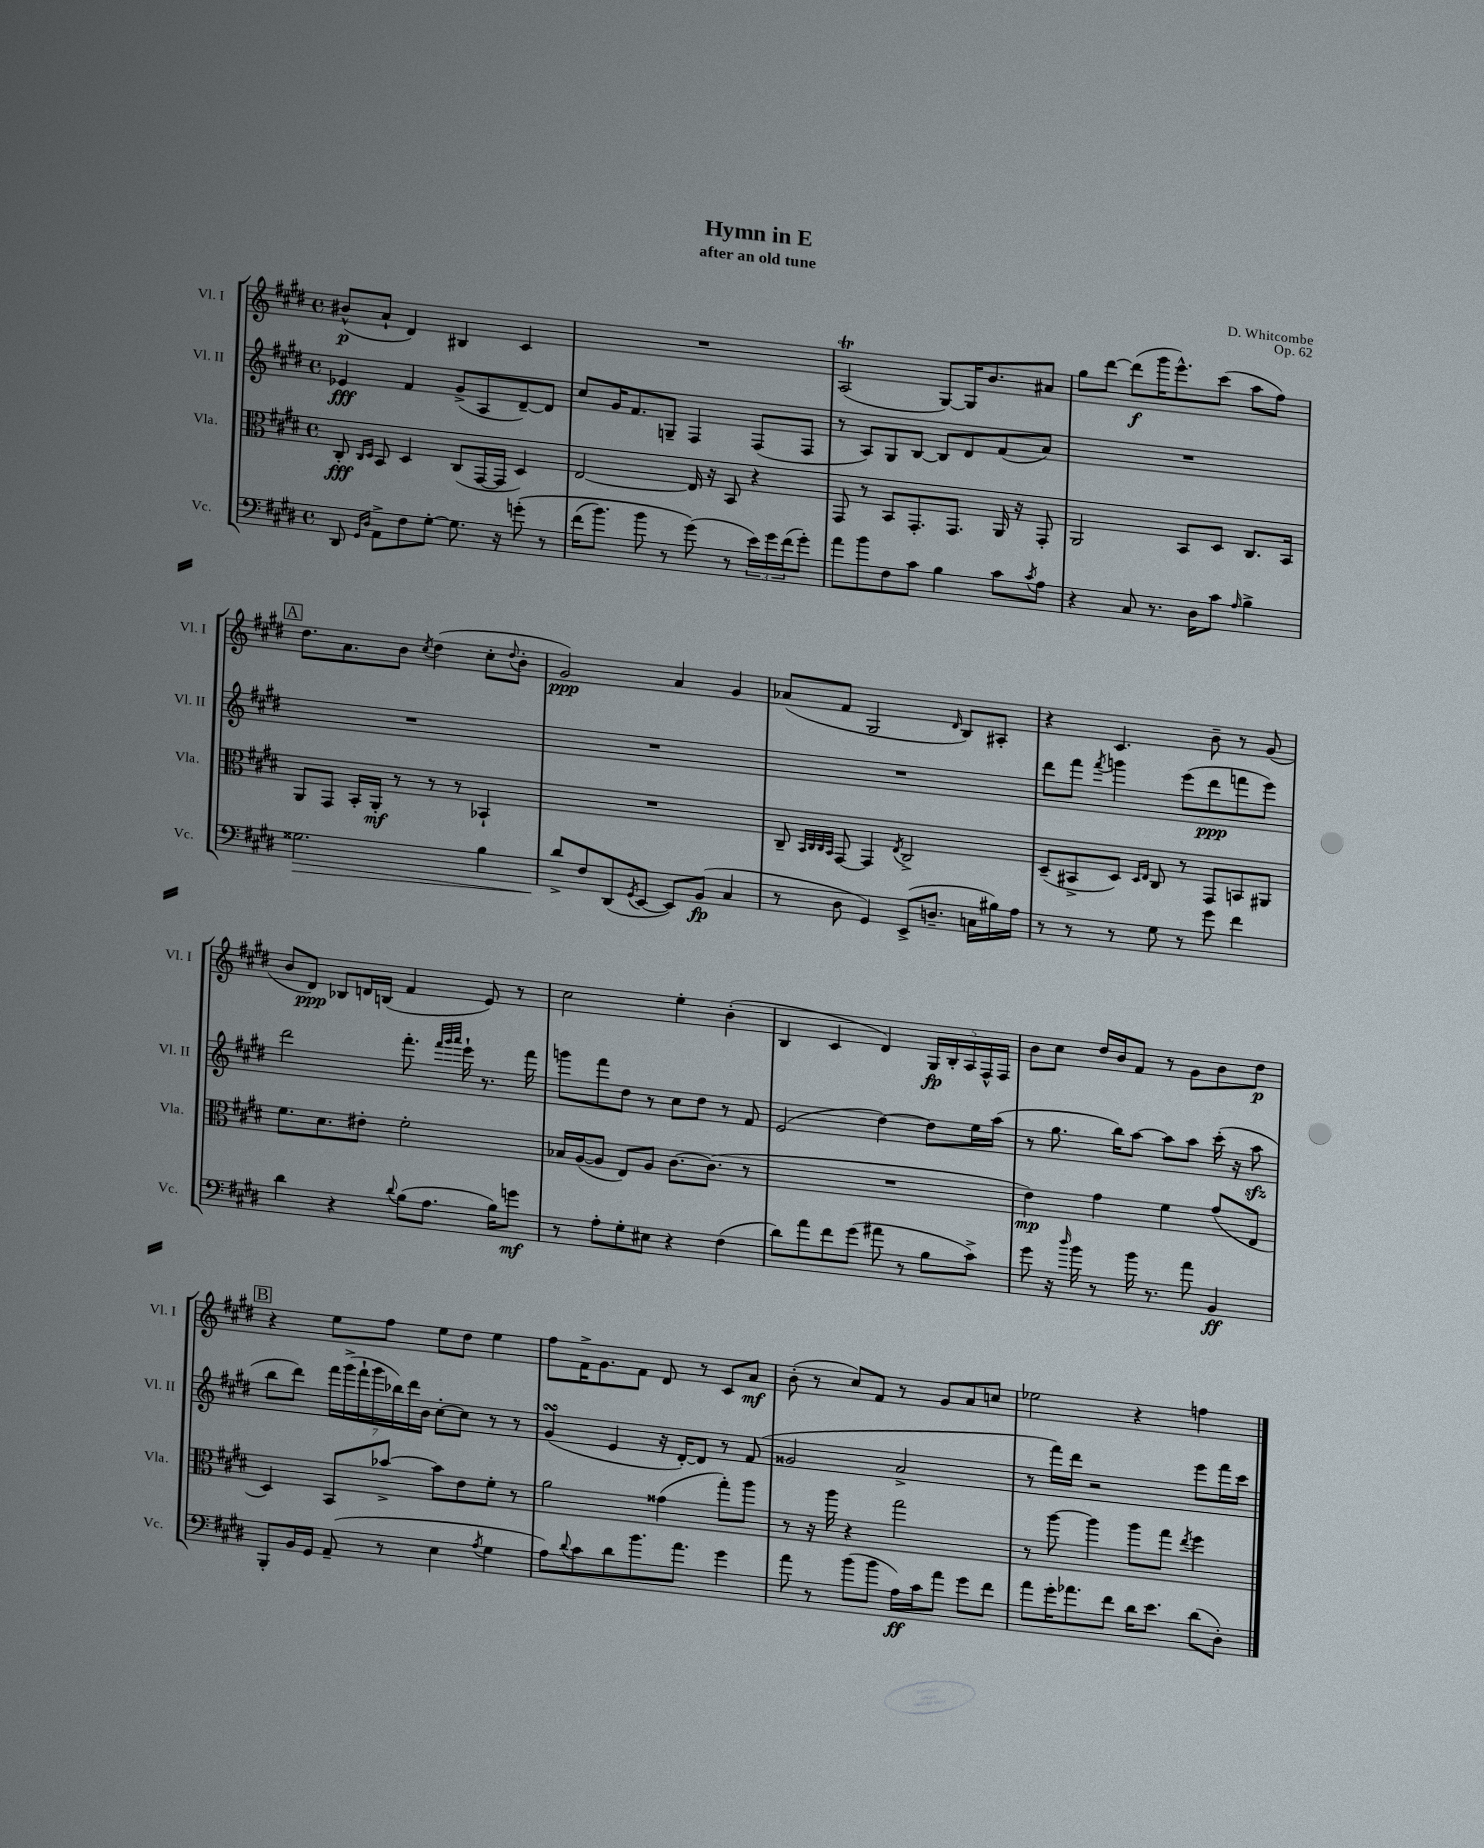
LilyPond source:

\header { title = "Hymn in E" composer = "D. Whitcombe" subtitle = "after an old tune" opus = "Op. 62" }
<<
\new StaffGroup <<
\new Staff = "s0" \with { instrumentName = "Vl. I" shortInstrumentName = "Vl. I" } {
    \clef treble \key e \major \defaultTimeSignature \time 4/4
    bis'8-^\p( a'8-! dis'4) bis4 cis'4 |
    R1 |
    a2\trill( gis8~) gis16 b'8. ais'8 |
    gis''8 dis'''8~ dis'''8\f( gis'''16 e'''8.-^) cis'''8( a''8 fis''8) |
    \mark \markup { \box "A" } dis''8. a'8. b'8 \acciaccatura { cis''8 } dis''4( cis''8-. \appoggiatura { dis''8 } b'8-. |
    gis'2\ppp) a'4 gis'4 |
    aes'8( fis'8 gis2 \grace { dis'16 } b8) ais8-. |
    r4 cis'4. b'8-- r8 gis'8( |
    b'8 dis'8\ppp) bes8 d'16 b16( fis'4 e'8) r8 |
    cis''2 e''4-. b'4-.( |
    b4 cis'4 dis'4) \tuplet 5/4 { gis16\fp b16-. a16 fis16-^ fis16 } |
    b'8 cis''8 dis''16 b'16 fis'8 r8 gis'8 b'8 dis''8\p |
    \mark \markup { \box "B" } r4 e''8 fis''8 e''8 dis''8 e''4 |
    fis''8 fis'16-> gis'8. fis'8 dis'8 r8 cis'8 a'8\mf |
    b'8-.( r8 cis''8) fis'8 r8 gis'8 a'8 c''8 |
    ees''2 r4 f''4 \bar "|." |
}
\new Staff = "s1" \with { instrumentName = "Vl. II" shortInstrumentName = "Vl. II" } {
    \clef treble \key e \major \defaultTimeSignature \time 4/4
    ees'4\fff fis'4 gis'8->( a8 dis'8~--) dis'8 |
    cis''8 gis'16 fis'8. g8-- fis4 fis8( fis8 |
    r8 a8) gis8 b8~ b8 dis'8 fis'8( a'8) |
    R1 |
    \mark \markup { \box "A" } R1 |
    R1 |
    R1 |
    dis'''8 fis'''8 \acciaccatura { fis'''8 } g'''4 e'''8( dis'''8\ppp f'''8 e'''8) |
    dis'''2 fis'''8.-. \grace { fis'''32 gis'''32 a'''32 } e'''16-! r8. fis'''16 |
    g'''8 fis'''8 dis''8 r8 cis''8 dis''8 r8 fis'8 |
    e'2( dis''4~) dis''8 e''16 a''16( |
    r8 gis''8. b''16) a''8~ a''8 a''8 cis'''16-.( r16 a''8\sfz |
    \mark \markup { \box "B" } b''8 dis'''8) \tuplet 7/4 { fis'''16 gis'''16->( fis'''16-! gis'''16 bes''16) dis'''16 b'16 } cis''8~-. cis''8 r8 r8 |
    gis'4\turn( e'4 r16 dis'16~-.) dis'8 r8 fis'8( |
    gisis'2 a'2-> |
    r8 fis'''16) dis'''16 r2 e'''8 fis'''16 cis'''16 \bar "|." |
}
\new Staff = "s2" \with { instrumentName = "Vla." shortInstrumentName = "Vla." } {
    \clef alto \key e \major \defaultTimeSignature \time 4/4
    cis8-.\fff \grace { cis16 dis16 } b,8 dis4 cis8( gis,16~ gis,16 dis4) |
    e2~ e16 r16 b,8 r4 |
    gis,8 r8 b,8 gis,8.-. gis,8. a,16 r16 gis,8-. |
    a,2 b,8 dis8 cis8. b,16 |
    \mark \markup { \box "A" } a,8 gis,8 b,16-. a,16-.\mf r8 r8 r8 bes,4-! |
    R1 |
    cis8-- \grace { b,32 cis32 cis32 b,32 } gis,8~ gis,4 \acciaccatura { e8 } cis2-> |
    dis8--( bis,8-> dis8) \grace { dis16 e16 } cis8 r8 gis,8 b,8 ais,8 |
    fis'8. dis'8. eis'8-. fis'2-. |
    bes16 a16~( a8 e8) a8 cis'8.~ cis'8.( r8 |
    R1 |
    e'4\mp) gis'4 fis'4 gis'8( e8 |
    \mark \markup { \box "B" } dis4) b,8 bes'8~-> bes'8 e'8 fis'8-. r8 |
    a'2 gisis'4( gis''8-.) a''8 |
    r8 r16 a''16 r4 gis''2 |
    r8 a''8~ a''4 a''8 gis''8 \acciaccatura { e''8 } fis''4 \bar "|." |
}
\new Staff = "s3" \with { instrumentName = "Vc." shortInstrumentName = "Vc." } {
    \clef bass \key e \major \defaultTimeSignature \time 4/4
    dis,8 \grace { gis,16 dis16 } a,8-> fis8 gis8~-. gis8. r16 g'8-.\( r8 |
    fis'16( b'8.) b'8 r8 gis'8(\) r8 \tuplet 3/2 { e'16) gis'16 fis'16( } gis'8-.) |
    a'8 b'8 fis8 cis'8 b4 cis'8 \acciaccatura { cis'8 } a8 |
    r4 cis8 r8. dis16 cis'8 \grace { a16 } b4-> |
    \mark \markup { \box "A" } gisis2.\> b4 |
    dis'8->\! fis8 dis,8( \acciaccatura { gis,8 } e,8~ e,8) b,8\fp( cis4 |
    r8 dis8 gis,4) e,8->( d8.-- c16 bis16) a16 |
    r8 r8 r8 gis8 r8 gis'8 fis'4 |
    dis'4 r4 \appoggiatura { dis'8 } b8( a8. b16) g'8\mf |
    r8 a8-. gis8-. eis8 r4 fis4( |
    dis'8) a'8 fis'8 gis'8( ais'8 r8 b8 cis'8->) |
    gis'8 r16 \grace { dis''16 } b'16 r8 b'16 r8. a'8 b,4\ff |
    \mark \markup { \box "B" } b,,8-. b,16 gis,16 a,8--( r8 e4 \acciaccatura { a8 } gis4 |
    a8) \appoggiatura { dis'8 } cis'8 dis'8 b'8. a'8. gis'4 |
    a'8 r8 b'8( b'8 a16\ff) cis'16 a'8 gis'8 fis'8 |
    a'8 gis'16-. aes'8. fis'8 dis'16 e'8. dis'8( dis8-.) \bar "|." |
}
>>
>>
\layout { \context { \Score \remove "Bar_number_engraver" } }
